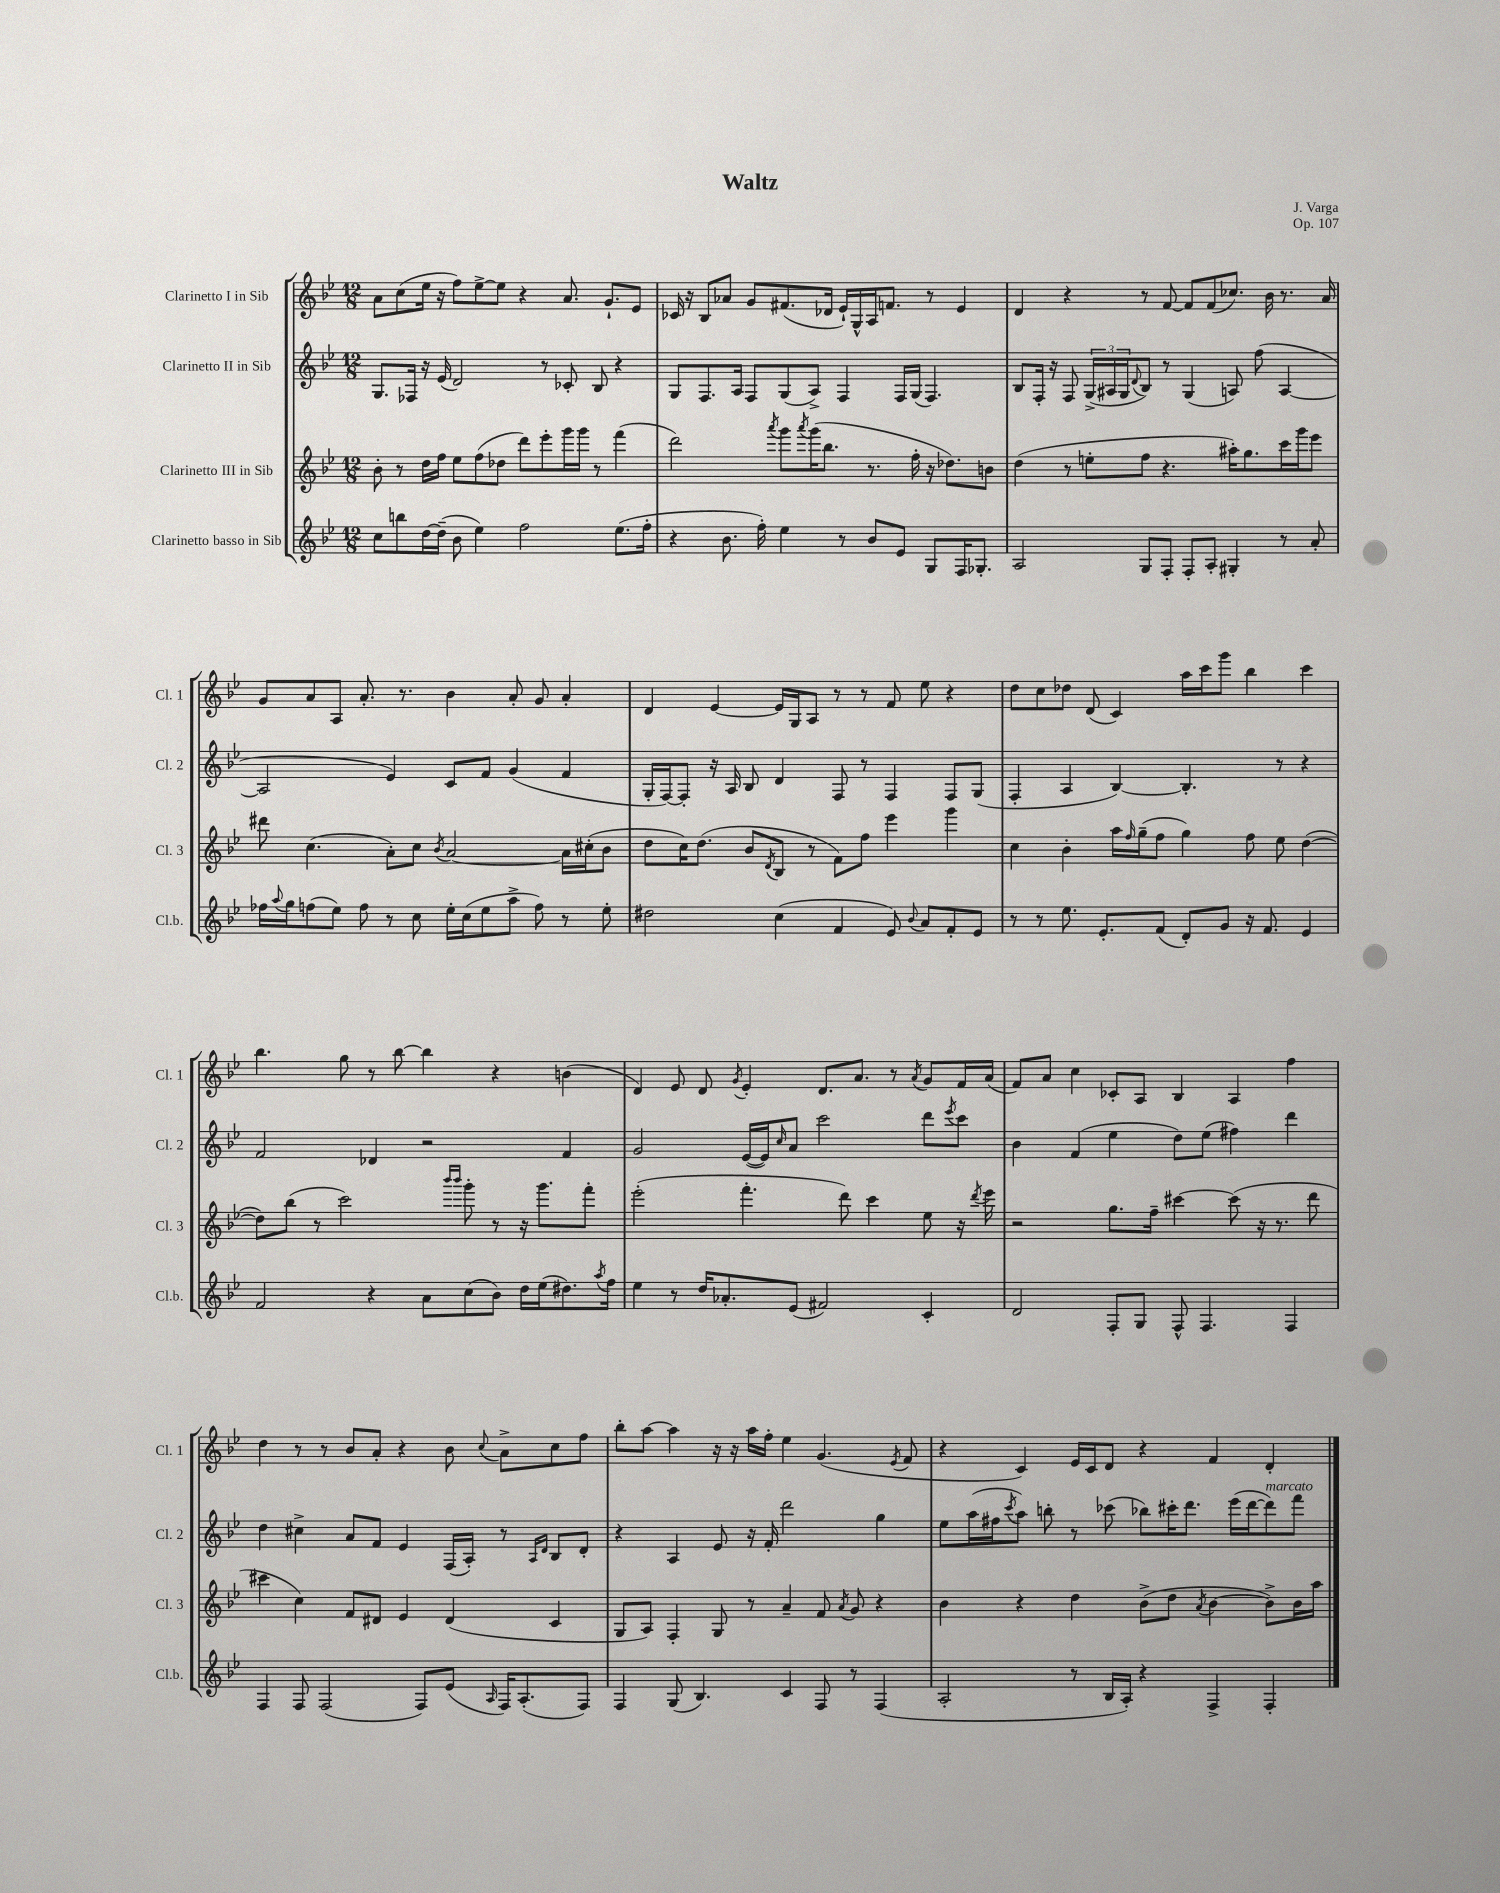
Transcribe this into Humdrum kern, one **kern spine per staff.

**kern	**kern	**kern	**kern
*part4	*part3	*part2	*part1
*staff4	*staff3	*staff2	*staff1
*I"Clarinetto basso in Sib	*I"Clarinetto III in Sib	*I"Clarinetto II in Sib	*I"Clarinetto I in Sib
*I'Cl.b.	*I'Cl. 3	*I'Cl. 2	*I'Cl. 1
*clefG2	*clefG2	*clefG2	*clefG2
*k[b-e-]	*k[b-e-]	*k[b-e-]	*k[b-e-]
*M12/8	*M12/8	*M12/8	*M12/8
=1	=1	=1	=1
8cc\L	8b-'\	8.G/L	8a\L
8bbn\	8r	.	(8cc\
.	.	16F-X/Jk	.
[16dd\L	16dd\LL	16r	16ee-\Jk
(16dd~\JJ]	16ff\JJ	(16e-/	16r
8b-\	8ee-\L	2d/)	8ff\L)
4ee-\)	(8ff\	.	[8ee-^\
.	8dd-X\J	.	8ee-\J]
2ff\	8ddd\L)	.	4r
.	8eee-'\	8r	.
.	16ggg\L	8c-X'/	8.a/
.	16ggg\JJ	.	.
.	8r	8B-/	.
.	.	.	8.g`/L
(8.ee-\L	(4fff\	4r	.
.	.	.	8e-/J
16ff'\Jk	.	.	.
=2	=2	=2	=2
4r	2ddd\)	8G/L	16c-X/
.	.	.	16r
.	.	8.F/	8B-/L
8.b-\	.	.	8a-X/J
.	.	16A/Jk	.
.	.	8F/L	8g/L
16ff'\)	.	.	.
.	8qaaa/	.	.
4ee-\	8ggg\L	(8G/	(8.f#X/
.	8qaaa/	.	.
.	(16ggg\K	8A^/J)	.
.	8.bb-\J	.	16d-X/Jk
8r	.	4F/	16e-`/LL)
.	.	.	16G^^/
8b-/L	8.r	.	16A/J
.	.	.	8.fn/J
8e-/J	.	16F/LL	.
.	16ff'\	(16G/JJ	.
8G/L	16r	4.F/)	8r
.	8.dd-X\L)	.	.
16F/K	.	.	4e-/
8.G-X'/J	.	.	.
.	8bn\J	.	.
=3	=3	=3	=3
2A/	(4dd\	8B-/L	4d/
.	.	16F'/Jk	.
.	.	16r	.
.	8r	8F/	4r
.	8een'\L	(24G^/LL	.
.	.	24A#X/	.
.	.	24G/J	.
.	.	8qqd/	.
8G/L	8ff\J	8B-/J)	8r
8F'/J	4.r	8r	[8f/
8F'/L	.	(4G/	8f/L]
8A'/J	.	.	(8f/
4G#X'/	16aa#X'\KL)	8An/)	8.cc-X/J)
.	8.gg\	.	.
.	.	(8ff\	.
.	.	.	16b-\
8r	16ccc\L	[4A/	8.r
.	16ggg\J	.	.
8a'/	8eee-\J	.	.
.	.	.	16a/
!!LO:LB:g=z
=4	=4	=4	=4
16ff-X\LL	8ddd#X\	2A/]	8g/L
8qqaa/	.	.	.
16gg\J	.	.	.
(8ffn\	(4.cc\	.	8a/
8ee-\J)	.	.	8A/J
8ff\	.	.	8.a'/
8r	8a'\L)	4e-/)	.
.	.	.	8.r
8cc\	8cc\J	.	.
.	8qb-/	.	.
16ee-'\LL	[2a/	8c/L	4b-\
(16cc\J	.	.	.
8ee-\	.	8f/J	.
8aa^\J	.	(4g/	8a'/
8ff\)	.	.	8g/
8r	16a\LL]	4f/	4a'/
.	(16cc#X'\J	.	.
8ee-'\	8b-\J	.	.
=5	=5	=5	=5
2dd#X\	8dd\L	16G'/LL	4d/
.	.	[16F/J)	.
.	16cc\K)	8F'/J]	.
.	(8.dd\J	.	.
.	.	16r	[4e-/
.	.	16A/	.
.	8b-/L	8B-/	.
.	8qd/	.	.
(4cc\	8B-/J	4d/	16e-/LL]
.	.	.	16G/J
.	8r	.	8A/J
4f/	8f\L)	8F/	8r
.	8ff\J	8r	8r
8e-/)	4eee-\	4F/	8f/
8qqb-/	.	.	.
8a/L	.	.	8ee-\
8f'/	4ggg\	8F/L	4r
8e-/J	.	(8G/J	.
=6	=6	=6	=6
8r	4cc\	4F'/	8dd\L
8r	.	.	8cc\
8.ee-\	4b-'\	4A/	8dd-X\J
.	.	.	(8d/
8.e-'/L	.	.	.
.	16aa\LL	[4B-/)	4c/)
.	16qqff/	.	.
.	(16gg~\J	.	.
(8f/J	8ff\J	.	.
8d'/L)	4gg\)	4.B-'/]	16aa\LL
.	.	.	16ccc\J
8g/J	.	.	8ggg\J
16r	8ff\	.	4bb-\
8.f/	.	.	.
.	8ee-\	8r	.
4e-/	([4dd\	4r	4ccc\
!!LO:LB:g=z
=7	=7	=7	=7
2f/	8dd\L])	2f/	4.bb-\
.	(8bb-\J	.	.
.	8r	.	.
.	2ccc\)	.	8gg\
4r	.	4d-X/	8r
.	.	.	[8bb-\
8a\L	.	2r	4bb-\]
.	16qqbbb-/LL	.	.
.	16qqbbb-/JJ	.	.
(8cc\	8ggg'\	.	.
8b-\J)	8r	.	4r
16dd\LL	16r	.	.
(16ee-\J	8.ggg\L	.	.
8.dd#X\)	.	4f/	(4bn\
.	8fff'\J	.	.
8qaa/	.	.	.
16ff\Jk	.	.	.
=8	=8	=8	=8
4ee-\	(2eee-'\	2g/	4d/)
8r	.	.	8e-/
16dd/KL	.	.	8d/
8.a-X'/	.	.	.
.	.	.	8qg/
.	4.fff'\	([16e-/LL	4e-'/
.	.	16e-/J])	.
.	.	16qqcc/	.
(8e-/J	.	8a/J	.
2f#X/)	.	2ccc\	8.d/L
.	8ddd\)	.	.
.	.	.	8.a/J
.	4ccc\	.	.
.	.	.	8r
.	.	.	8qa/
4c'/	8ee-\	8ddd\L	8g/L
.	.	8qeee-/	.
.	16r	8ccc\J	16f/L
.	8qddd/	.	.
.	16eee-\	.	(16a/JJ
=9	=9	=9	=9
2d/	2r	4b-\	8f/L)
.	.	.	8a/J
.	.	(4f/	4cc\
8F'/L	8.gg\L	4ee-\	8c-X'/L
8G/J	.	.	8A/J
.	16ff~\Jk	.	.
8F^^/	[4ccc#X\	8dd\L)	4B-/
4.F/	.	(8ee-\J	.
.	(8ccc#\]	4ff#X\)	4A/
.	16r	.	.
.	8.r	.	.
4F/	.	4ddd\	4ff\
.	8ddd\	.	.
!!LO:LB:g=z
=10	=10	=10	=10
4F/	4ccc#X\	4dd\	4dd\
8F/	4cc\)	4cc#X^\	8r
(2F/	.	.	8r
.	8f/L	8a/L	8b-/L
.	8d#X/J	8f/J	8a'/J
.	4e-/	4e-/	4r
8F/L)	.	.	.
(8e-/J	(4d#/	(16F/LL	8b-\
.	.	16A'/JJ)	.
16qqA/	.	.	8qqcc/
16F/KL)	.	8r	8a^\L
(8.A'/	.	.	.
.	.	16qqA/LL	.
.	.	16qqd/JJ	.
.	4c/	8B-/L	8cc\
8F/J)	.	8d'/J	8ff\J
=11	=11	=11	=11
4F/	8G/L	4r	8bb-'\L
.	8A/J)	.	[8aa\J
(8G/	4F'/	4A/	4aa\]
4.B-/)	.	.	.
.	8G/	8e-/	16r
.	.	.	16r
.	8r	16r	16aa\LL
.	.	16f'/	16ff'\JJ
4c/	4a~/	2ddd\	4ee-\
8F/	8f/	.	(4.g/
.	8qa/	.	.
8r	8g/	.	.
(4F/	4r	4gg\	.
.	.	.	8qe-/
.	.	.	8f/
=12	=12	=12	=12
2A'/	4b-\	8ee-\L	4r
.	.	(16aa\L	.
.	.	16ff#X\J	.
.	.	8qccc/	.
.	4r	8aa\J)	4c/)
.	.	8bbn'\	.
8r	4dd\	8r	16e-/LL
.	.	.	16c/J
16B-/LL	.	(8ccc-X\	8d/J
16A'/JJ)	.	.	.
4r	(8b-^\L	8bb-X\L)	4r
.	8dd\J	16ccc#X'\K	.
.	.	8.ddd\J	.
.	8qa/	.	.
4F^/	[4b-\	.	4f/
.	.	(16eee-\LL	.
.	.	[16ddd\J	.
!	!	!LO:TX:a:i:t=marcato	!
4F'/	8b-^\L])	8ddd\])	4d'/
.	16b-\L	8fff\J	.
.	16aa\JJ	.	.
==	==	==	==
*-	*-	*-	*-
